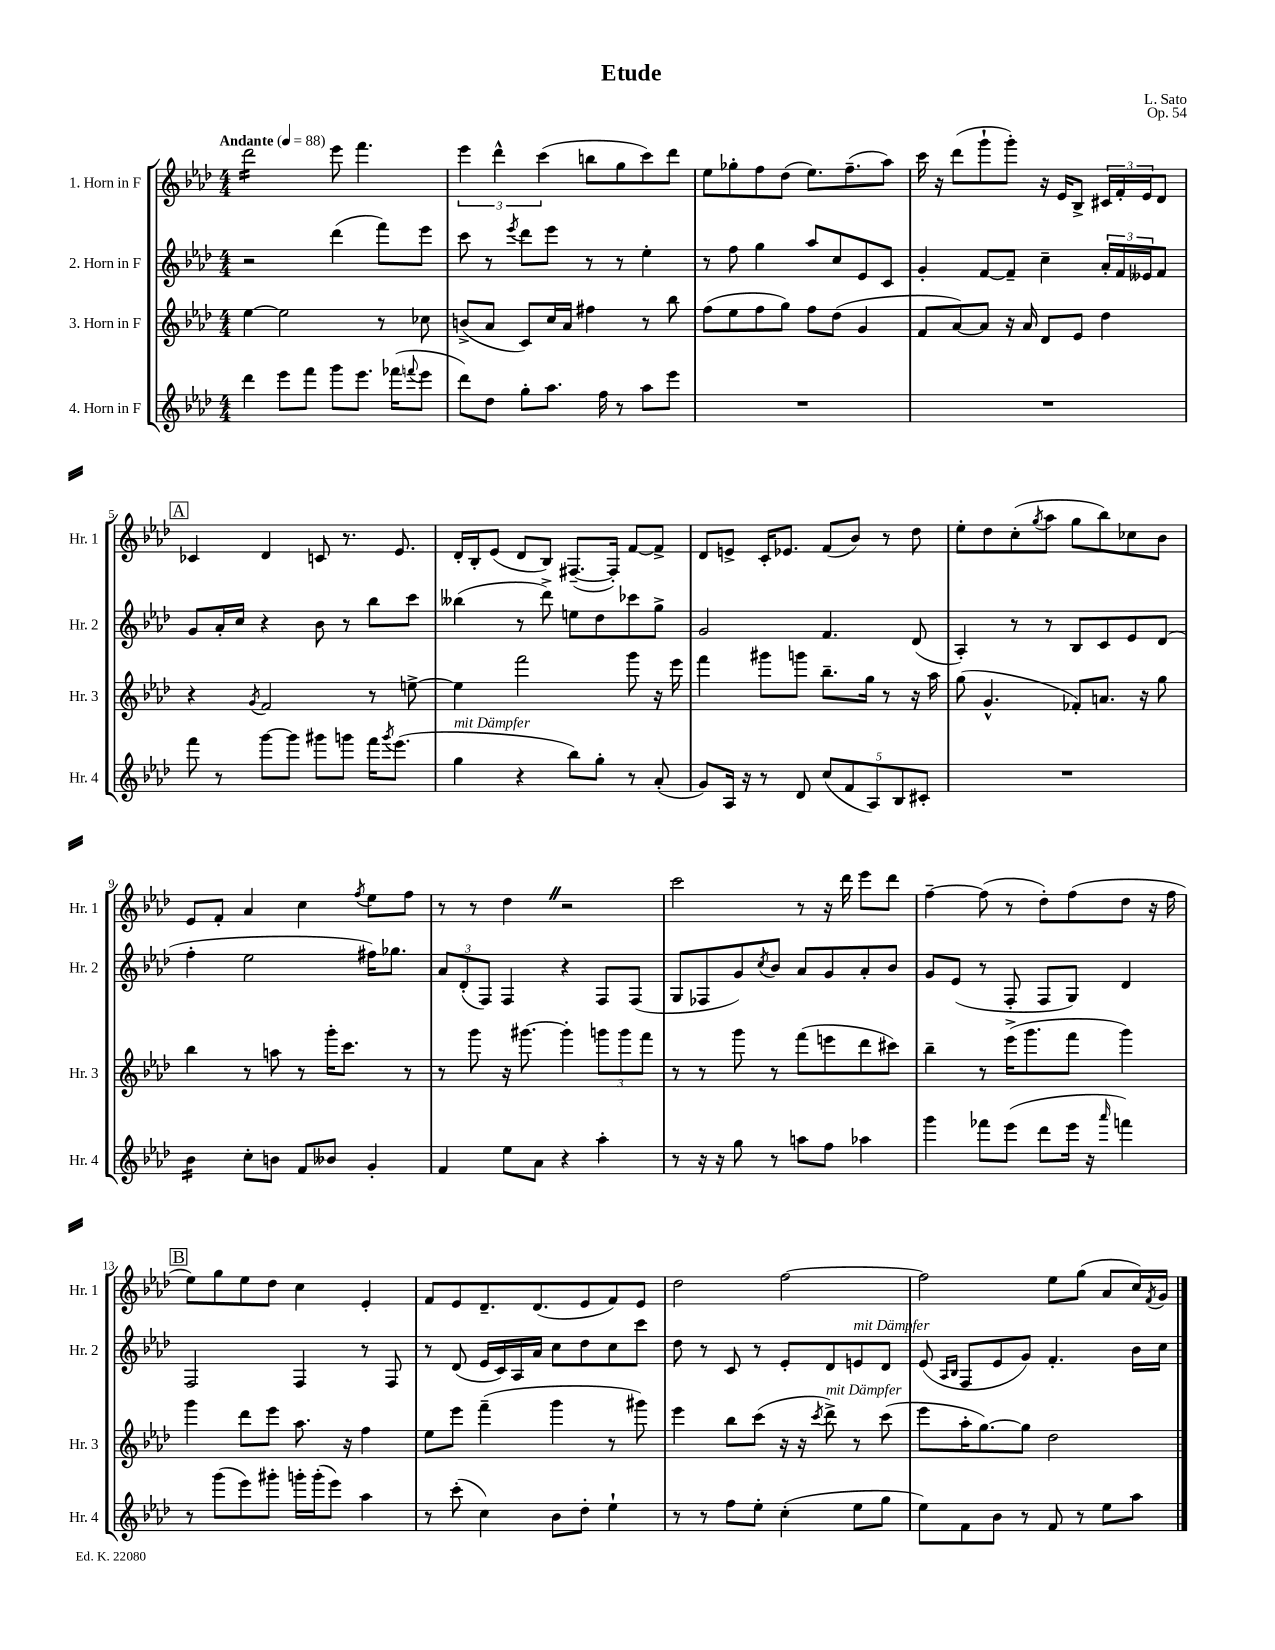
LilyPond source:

\header { title = "Etude" composer = "L. Sato" opus = "Op. 54" }
<<
\new StaffGroup <<
\new Staff = "s0" \with { instrumentName = "1. Horn in F" shortInstrumentName = "Hr. 1" } {
    \clef treble \key aes \major \numericTimeSignature \time 4/4 \tempo "Andante" 4 = 88
    des'''2:16 ees'''8 f'''4. |
    \tuplet 3/2 { ees'''4 des'''4-^ c'''4( } b''8 g''8 c'''8) des'''8 |
    ees''8 ges''8-. f''8 des''8( ees''8.) f''8.--( aes''8) |
    c'''16 r16 des'''8( g'''8-! g'''8-.) r16 ees'16 bes8-> \tuplet 3/2 { cis'16 f'16-. ees'16 } des'8 |
    \mark \markup { \box "A" } ces'4 des'4 c'8 r8. ees'8. |
    des'16-. bes16-. ees'8( des'8 bes8) fis8.~--( fis16-.) f'8~ f'8-> |
    des'8 e'8-> c'16-. ees'8. f'8( bes'8) r8 des''8 |
    ees''8-. des''8 c''8-.( \acciaccatura { g''8 } aes''8 g''8 bes''8) ces''8 bes'8 |
    ees'8 f'8-. aes'4 c''4 \acciaccatura { f''8 } ees''8 f''8 |
    r8 r8 des''4 \once \override BreathingSign.text = \markup { \musicglyph "scripts.caesura.straight" } \breathe r2 |
    c'''2 r8 r16 des'''16 ees'''8 des'''8 |
    f''4~-- f''8( r8 des''8-.) f''8( des''8 r16 f''16 |
    \mark \markup { \box "B" } ees''8) g''8 ees''8 des''8 c''4 ees'4-. |
    f'8 ees'8 des'8.-- des'8.( ees'8 f'8) ees'8 |
    des''2 f''2~ |
    f''2 ees''8 g''8( aes'8 c''16) \acciaccatura { f'8 } g'16 \bar "|." |
}
\new Staff = "s1" \with { instrumentName = "2. Horn in F" shortInstrumentName = "Hr. 2" } {
    \clef treble \key aes \major \numericTimeSignature \time 4/4
    r2 des'''4( f'''8) ees'''8 |
    c'''8 r8 \acciaccatura { ees'''8 } des'''8 ees'''8 r8 r8 ees''4-. |
    r8 f''8 g''4 aes''8 c''8 ees'8 c'8 |
    g'4-. f'8~ f'8-- c''4-- \tuplet 3/2 { aes'16-. f'16 eeses'16 } f'8 |
    \mark \markup { \box "A" } g'8 aes'16-. c''16 r4 bes'8 r8 bes''8 c'''8 |
    beses''4( r8 des'''8->) e''8 des''8 ces'''8 g''8-> |
    g'2 f'4. des'8( |
    aes4-.) r8 r8 bes8 c'8 ees'8 des'8( |
    f''4-. ees''2 fis''16) ges''8. |
    \tuplet 3/2 { aes'8 des'8-.( f8) } f4 r4 f8 f8( |
    g8 fes8 g'8) \acciaccatura { c''8 } bes'8 aes'8 g'8 aes'8-. bes'8 |
    g'8 ees'8( r8 f8-. f8 g8) des'4 |
    \mark \markup { \box "B" } f2 f4 r8 f8 |
    r8 des'8( ees'16 c'16) aes16 aes'16 c''8 des''8 c''8 c'''8 |
    des''8 r8 c'8 r8 ees'8-. des'8 e'8^\markup { \italic "mit Dämpfer" } des'8 |
    ees'8( \grace { aes16 bes16 } f8 ees'8 g'8) f'4.-. bes'16 c''16 \bar "|." |
}
\new Staff = "s2" \with { instrumentName = "3. Horn in F" shortInstrumentName = "Hr. 3" } {
    \clef treble \key aes \major \numericTimeSignature \time 4/4
    ees''4~ ees''2 r8 ces''8 |
    b'8->( aes'8 c'8) c''16 aes'16 fis''4 r8 bes''8 |
    f''8( ees''8 f''8 g''8) f''8 des''8( g'4 |
    f'8 aes'8~) aes'8 r16 aes'16 des'8 ees'8 des''4 |
    \mark \markup { \box "A" } r4 \acciaccatura { g'8 } f'2 r8 e''8~-> |
    e''4 f'''2 g'''8 r16 ees'''16 |
    f'''4 gis'''8 g'''8 bes''8.-- g''16 r8 r16 aes''16 |
    g''8( g'4.-^ fes'8-.) a'8. r16 g''8 |
    bes''4 r8 a''8 r8 g'''16-. c'''8. r8 |
    r8 g'''8 r16 gis'''8.~ gis'''4-. \tuplet 3/2 { g'''8 g'''8 f'''8 } |
    r8 r8 g'''8 r8 f'''8( e'''8 des'''8 cis'''8) |
    bes''4-- r8 ees'''16->( g'''8. f'''8 g'''4) |
    \mark \markup { \box "B" } g'''4 des'''8 ees'''8 aes''8. r16 f''4 |
    ees''8 ees'''8 f'''4--( g'''4 r8 gis'''8) |
    ees'''4 bes''8 c'''8( r16 r16 \acciaccatura { c'''8 } des'''8->^\markup { \italic "mit Dämpfer" }) r8 c'''8( |
    ees'''8 aes''16-. g''8.~) g''8 des''2 \bar "|." |
}
\new Staff = "s3" \with { instrumentName = "4. Horn in F" shortInstrumentName = "Hr. 4" } {
    \clef treble \key aes \major \numericTimeSignature \time 4/4
    des'''4 ees'''8 f'''8 g'''8 ees'''8. fes'''16( \appoggiatura { f'''8 } ees'''8 |
    des'''8) des''8 g''8-. aes''8. f''16 r8 aes''8 ees'''8 |
    R1 |
    R1 |
    \mark \markup { \box "A" } f'''8 r8 g'''8~ g'''8 gis'''8 g'''8 f'''16 \acciaccatura { g'''8 } ees'''8.( |
    g''4^\markup { \italic "mit Dämpfer" } r4 bes''8) g''8-. r8 aes'8-.( |
    g'8) aes16 r16 r8 des'8 \tuplet 5/4 { c''8( f'8 aes8) bes8 cis'8-. } |
    R1 |
    bes'4:16 c''8-. b'8 f'8 beses'8 g'4-. |
    f'4 ees''8 aes'8 r4 aes''4-. |
    r8 r16 r16 g''8 r8 a''8 f''8 aes''4 |
    g'''4 fes'''8 ees'''8( des'''8 ees'''16 r16 \grace { aes'''16 } f'''4) |
    \mark \markup { \box "B" } r8 g'''8( ees'''8) gis'''8-. g'''16-. g'''16-.( ees'''8) aes''4 |
    r8 c'''8-.( c''4) bes'8 des''8-. ees''4-! |
    r8 r8 f''8 ees''8-. c''4-.( ees''8 g''8 |
    ees''8) f'8 bes'8 r8 f'8 r8 ees''8 aes''8 \bar "|." |
}
>>
>>
